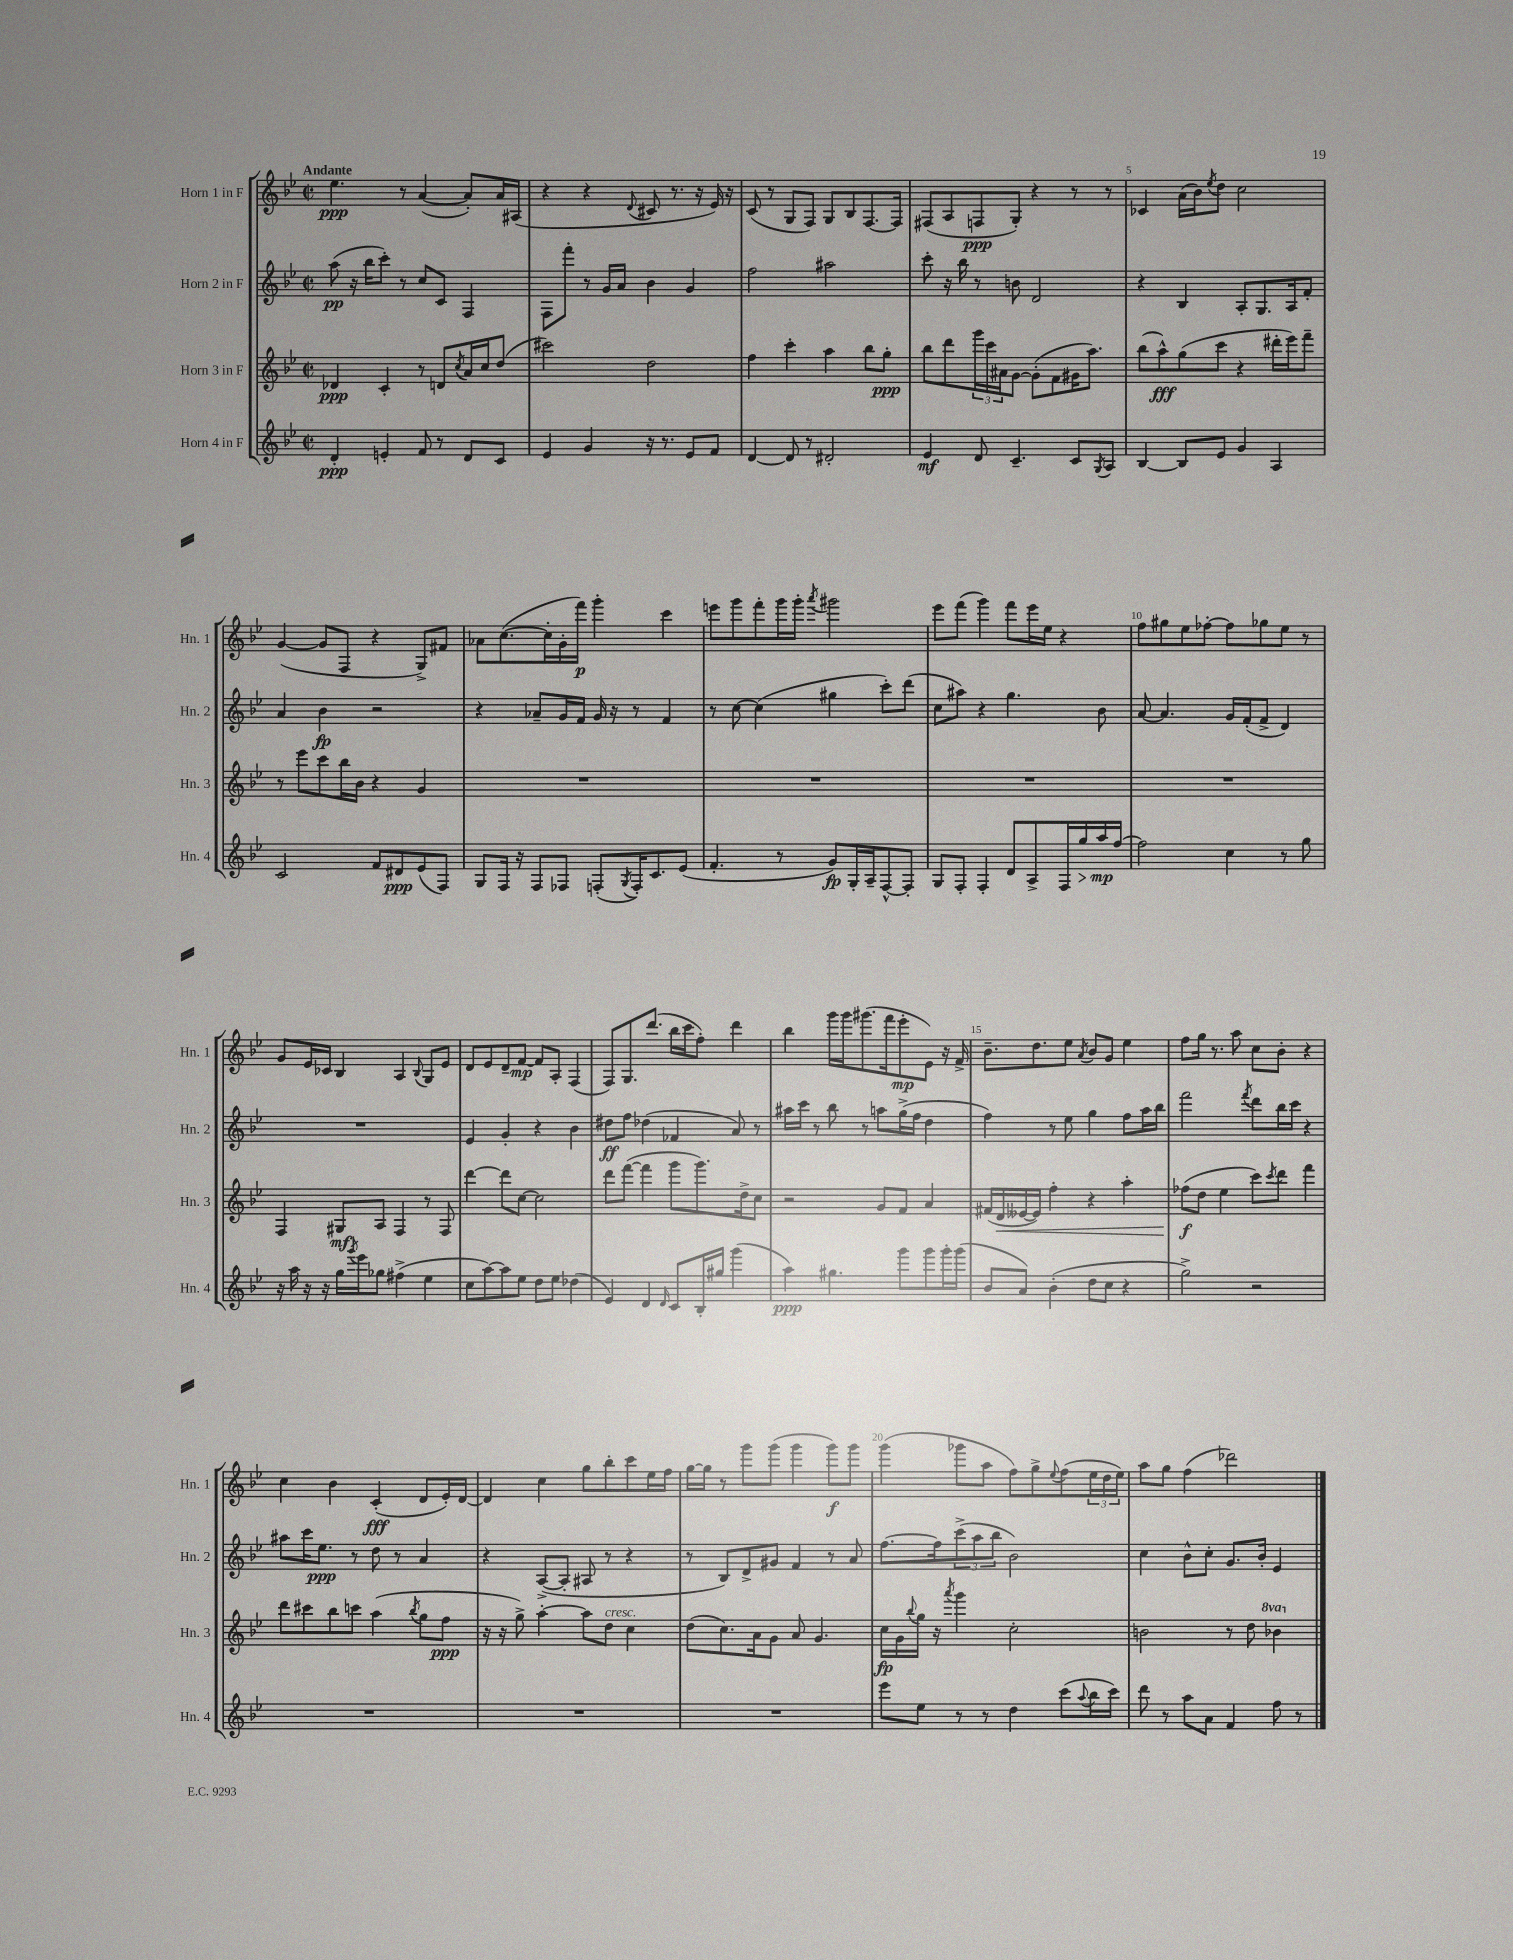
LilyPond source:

<<
\new StaffGroup <<
\new Staff = "s0" \with { instrumentName = "Horn 1 in F" shortInstrumentName = "Hn. 1" } {
    \clef treble \key bes \major \defaultTimeSignature \time 2/2 \tempo "Andante"
    ees''4.\ppp r8 a'4~( a'8-.) a'16 ais16( |
    r4 r4 \appoggiatura { d'8 } cis'8 r8. r16 ees'16) r16 |
    c'8( r8 g8 f8) g8 bes8 f8.~ f16 |
    fis8( a8 f8\ppp g8-.) r4 r8 r8 |
    ces'4 a'16( bes'16) \acciaccatura { ees''8 } d''8 c''2 |
    g'4~( g'8 f8 r4 g8->) fis'8 |
    aes'8 c''8.~( c''16-. g'16-. f'''16\p) g'''4-. c'''4 |
    e'''8 g'''8 f'''8-. g'''16 g'''16-. \acciaccatura { a'''8 } gis'''2 |
    ees'''8 f'''8( g'''4) f'''8 ees'''16 ees''16 r4 |
    f''8 gis''8 ees''8 fes''8~-. fes''8 ges''8 ees''8 r8 |
    g'8 ees'16 ces'16 bes4 a4 \appoggiatura { bes8 } g8 ees'8 |
    d'8 ees'8 d'8-- f'8~\mp f'8 a8-. f4( |
    f8) g8. d'''8.( bes''16 c'''16 f''8-.) d'''4 |
    bes''4 g'''16 g'''16 gis'''8.( f'''16 ees'''8-.\mp ees'8) r16 f'16-> |
    bes'8.-- d''8. ees''8 \acciaccatura { a'8 } bes'8 g'8 ees''4 |
    f''8 g''16 r8. a''8 c''8 bes'8-. r4 |
    c''4 bes'4 c'4-.\fff( d'8 ees'16-.) d'16~ |
    d'4 c''4 g''8 bes''8-. c'''8 ees''16 f''16 |
    g''16~ g''16 r8 g'''8 g'''8( g'''4 g'''8\f) g'''8 |
    g'''4( ges'''8 a''8 f''8) g''8-> \appoggiatura { ees''8 } f''8( \tuplet 3/2 { ees''16 d''16 ees''16) } |
    a''8 g''8 f''4( des'''2) \bar "|." |
}
\new Staff = "s1" \with { instrumentName = "Horn 2 in F" shortInstrumentName = "Hn. 2" } {
    \clef treble \key bes \major \defaultTimeSignature \time 2/2
    a''8\pp( r16 bes''16 c'''8-.) r8 c''8 c'8 f4 |
    f8 f'''8-. r8 g'16 a'16 bes'4 g'4 |
    f''2 ais''2 |
    c'''8-. r16 bes''16 r8 b'8 d'2 |
    r4 bes4 a8-. g8. a16 f'8-. |
    a'4 bes'4\fp r2 |
    r4 aes'8-- g'16 f'16 g'16 r16 r8 f'4 |
    r8 c''8~ c''4( gis''4 c'''8-.) d'''8( |
    c''8 ais''8) r4 g''4. bes'8 |
    a'8~ a'4. g'16 f'16-.( f'8-> d'4) |
    R1 |
    ees'4 g'4-. r4 bes'4 |
    dis''8\ff f''8 des''4( fes'4 a'8) r8 |
    ais''16 c'''16 r8 bes''8 r8 a''8 g''16->( f''16 d''4 |
    f''4) r8 ees''8 g''4 f''8 a''16 bes''16 |
    f'''2 \acciaccatura { f'''8 } d'''8 bes''16 c'''16 r4 |
    ais''8 c'''16 ees''8.\ppp r8 d''8 r8 a'4 |
    r4 a8~->( a8-. ais8 r8 r4 |
    r8 bes8) d'8-> gis'8 f'4 r8 a'8 |
    f''8.~ f''16 \tuplet 3/2 { c'''8->( a''8 bes''8 } bes'2) |
    c''4 bes'8-^ c''8-. g'8. bes'16-. ees'4 \bar "|." |
}
\new Staff = "s2" \with { instrumentName = "Horn 3 in F" shortInstrumentName = "Hn. 3" } {
    \clef treble \key bes \major \defaultTimeSignature \time 2/2 \set Staff.ottavationMarkups = #ottavation-simple-ordinals
    des'4\ppp c'4-. r8 d'8 \acciaccatura { c''8 } a'16 c''16 d''8( |
    cis'''2) d''2 |
    f''4 c'''4-. a''4 bes''8 g''8-.\ppp |
    bes''8 d'''8 \tuplet 3/2 { g'''16 c'''16 ais'16 } g'8~ g'8-.( f'8 gis'16 a''8.) |
    bes''8( a''8-^\fff) g''8( c'''8 r4 dis'''16-. ees'''16) f'''8-- |
    r8 ees'''8 c'''8 bes''16 bes'16 r4 g'4 |
    R1 |
    R1 |
    R1 |
    R1 |
    f4 gis8\mf a8 f4 r8 f8 |
    d'''4~ d'''8 c''8~ c''2 |
    d'''8 f'''8~( f'''4 g'''8 g'''8.) d''16-> c''8 |
    r2 g'8 f'8 a'4 |
    fis'16( d'16\< eeses'16~ eeses'16) f''4-. r4 a''4-. |
    fes''8\f\!( d''8 ees''4 c'''8) \acciaccatura { c'''8 } d'''8 f'''4 |
    d'''8 cis'''8 bes''8 c'''8 a''4( \acciaccatura { bes''8 } g''8 f''8\ppp |
    r16 r16 g''8->) a''4~-. a''8 d''8^\markup { \italic "cresc." } c''4 |
    d''8( c''8.) a'16 g'8 a'8 g'4. |
    c''16\fp g'16 \appoggiatura { bes''8 } g''16 r16 \acciaccatura { a'''8 } g'''4 c''2-. |
    b'2 r8 d''8 \ottava #1 bes''!4 \ottava #0 \bar "|." |
}
\new Staff = "s3" \with { instrumentName = "Horn 4 in F" shortInstrumentName = "Hn. 4" } {
    \clef treble \key bes \major \defaultTimeSignature \time 2/2
    d'4-.\ppp e'4-. f'8 r8 d'8 c'8 |
    ees'4 g'4 r16 r8. ees'8 f'8 |
    d'4~ d'8 r8 dis'2-. |
    ees'4\mf d'8 c'4.-- c'8 \acciaccatura { g8 } a8 |
    bes4~ bes8 ees'8 g'4 a4 |
    c'2 f'8 dis'8\ppp ees'8( f8) |
    g8 f16 r16 f8 fes8 f8-.( \acciaccatura { g8 } f16-.) c'8. ees'8( |
    f'4.-. r8 g'8\fp) g16-. a16-- f8~-^ f8-. |
    g8 f8-. f4-. d'8 a8-> f16 g''16\> a''16\mp\! f''16~ |
    f''2 c''4 r8 g''8 |
    r16 a''16 r16 r16 g''16 \acciaccatura { g'''8 } ees'''16 ges''8 fis''4->( ees''4 |
    c''8 a''8~) a''8 ees''8 d''8 ees''8 des''4( |
    ees'4) d'4 \grace { d'16 } c'8 bes16-. gis''16 g'''4( |
    a''4\ppp) gis''4. g'''8 g'''8 g'''16-. g'''16( |
    bes'8 a'8) bes'4-.( d''8 c''8 r4 |
    g''2->) r2 |
    R1 |
    R1 |
    R1 |
    ees'''8 ees''8 r8 r8 d''4 c'''8( \appoggiatura { a''8 } bes''16 c'''16) |
    d'''8 r8 a''8 a'8 f'4 f''8 r8 \bar "|." |
}
>>
>>
\layout { \context { \Score \override BarNumber.break-visibility = ##(#f #t #t) barNumberVisibility = #(every-nth-bar-number-visible 5) } }
